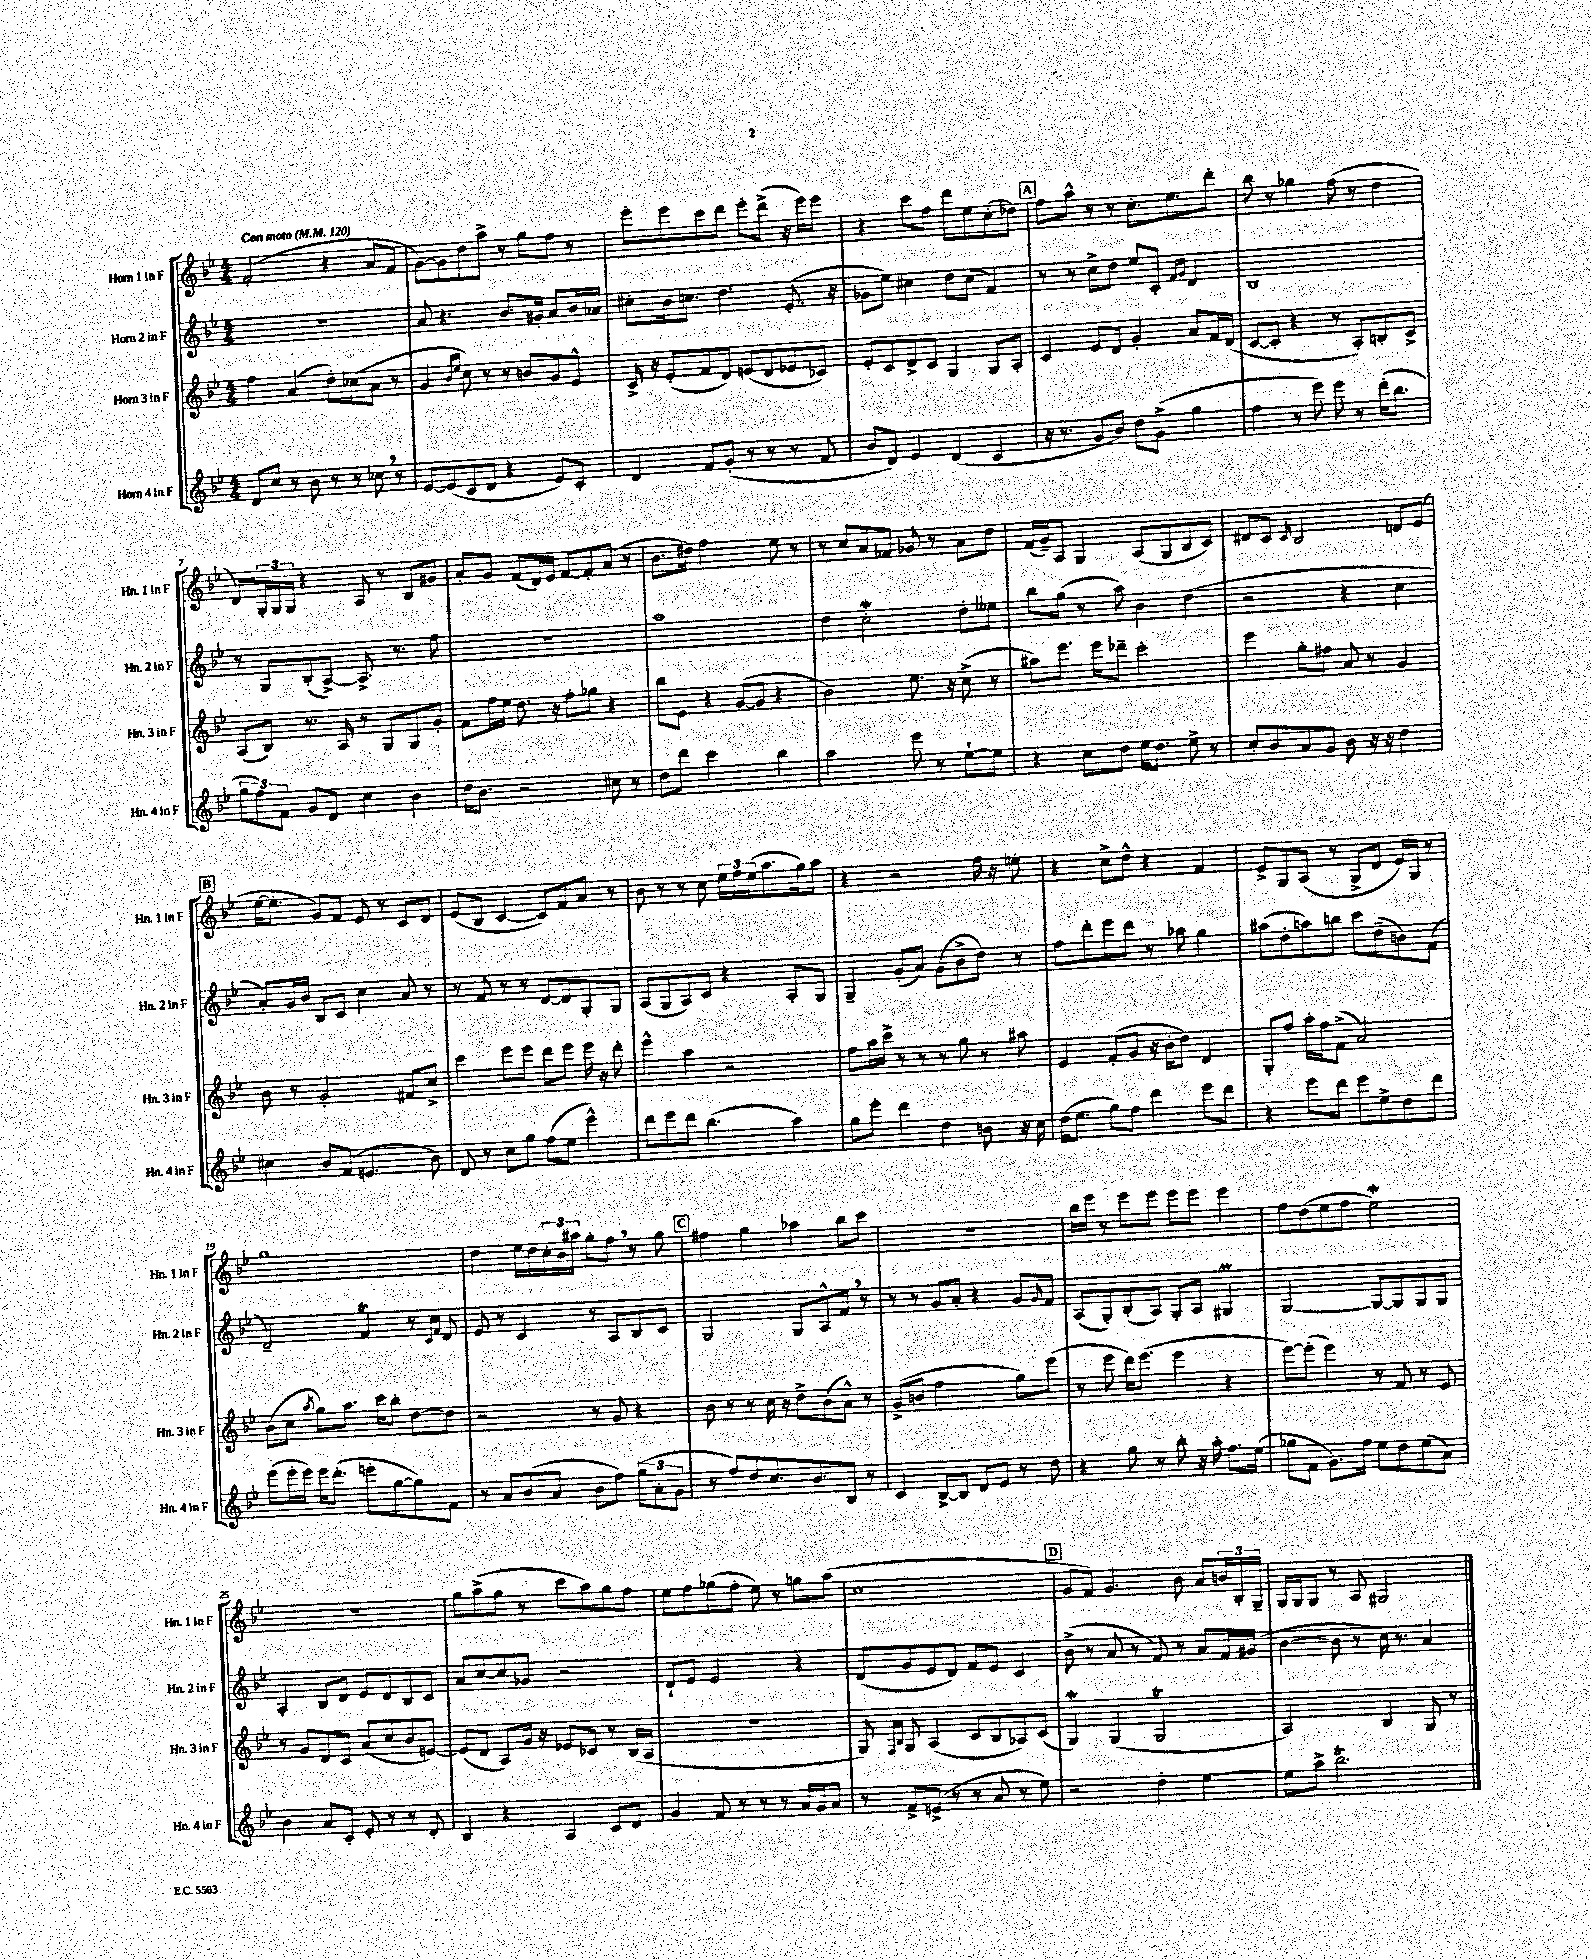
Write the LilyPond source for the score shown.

<<
\new StaffGroup <<
\new Staff = "s0" \with { instrumentName = "Horn 1 in F" shortInstrumentName = "Hn. 1 in F" } {
    \clef treble \key bes \major \numericTimeSignature \time 4/4 \tempo "Con moto" 4 = 120
    f'2-.( r4 a'8 f'8 |
    g'8~) g'8 d''8 a''8-> r8 g''8 f''8 r8 |
    ees'''8-. ees'''8 c'''8 d'''8 ees'''8-. d'''8->( r16 ees'''16) ees'''8 |
    r4 c'''8 f''8 d'''8 ees''8 c''8-.( des''8) |
    \mark \markup { \box "A" } f''8 a''8-^ r8 r8 c''8.-. ees''8. d'''8-. |
    bes''8 r8 ges''4 f''8( r8 d''4 |
    d'8) \tuplet 3/2 { g16-. g16 g16 } r4 a8 r8 bes8 gis'8 |
    a'8-. g'8 f'8( d'16) ees'16 f'8~ f'8-. a'8( r8 |
    bes'8. dis''16) f''2 ees''8 r8 |
    r8 c''8 a'8 fes'8 ges'8 r8 a'8 d''8 |
    f'16( g'16--) a8 g4 a8( g8 bes8 c'8) |
    dis'8 c'8 \grace { c'16 } bes2 d'8 ees'8( |
    \mark \markup { \box "B" } ees''16~ ees''8.-. g'8) f'8 ees'8 r8 c'8 d'8 |
    ees'8( bes8 c'4~ c'8) f'8 a'8 r8 |
    bes'8 r8 r8 c''8 \tuplet 3/2 { ees''16 f''16 ees''16( } a''8. g''16) a''8 |
    r4 r2 f''16 r16 e''8-. |
    r4 c''8-> d''8-^ r4 f'4 |
    ees'8-> g8 a8( r8 g8-> d'8 ees'16) g16 r8 |
    g''1 |
    d''4 ees''16 d''16 \tuplet 3/2 { c''16-. bes'16 ais''16 } g''8-. f''8 \breathe r8 g''8 |
    \mark \markup { \box "C" } fis''4 g''4 aes''4 bes''8 c'''8 |
    R1 |
    bes''16 ees'''16 r8 ees'''8 ees'''8 ees'''8 ees'''8 ees'''4 |
    f''8 d''8( ees''8 f''8 ees''2\mordent) |
    r1 |
    g''8 a''8->( g''8 r8 c'''8 a''8) g''8 f''8 |
    ees''8 f''8 ges''8( f''8-. ees''8) r8 g''8 a''8( |
    c''1 |
    \mark \markup { \box "D" } g'8 f'8) g'4. bes'8 a'8 \tuplet 3/2 { b'16 bes16-. g16-- } |
    g16 g16 g8 r8 a8 gis2 \bar "|." |
}
\new Staff = "s1" \with { instrumentName = "Horn 2 in F" shortInstrumentName = "Hn. 2 in F" } {
    \clef treble \key bes \major \numericTimeSignature \time 4/4
    r1 |
    a'8 r4. bes'8. gis'16-. a'8 bes'16 aes'16 |
    cis''8-. bes'16 c''8. d''4. ees'8.-.( r16 |
    ges'8 ees''8) cis''4 d''8 cis''8( f'4) |
    \mark \markup { \box "A" } r8 r8 c''8-> d''8 ees''8 c'8-. \grace { f'16 g'16 } d'4 |
    bes1 |
    r8 g8 bes8-.( a8~->) a8.-> r8. f''8 |
    R1 |
    a''1 |
    d''4 c''2-.\mordent d''8-. eeses''8 |
    bes''8 g''8( r8 a''8) bes'4 d''4( |
    r2 r4 c''4 |
    \mark \markup { \box "B" } a'8-.) g'16 bes'16 bes8 c'8 c''4 a'8 r8 |
    r8 f'8 r8 r8 d'8~ d'8 g8-. g8 |
    a8( g8 a8) c'8 r4 a8-. g8 |
    g4-- g'8-.( a'8) g'8( bes'8-> d''8) r8 |
    f''8 d'''8-. ees'''8 d'''8 r8 aes''8 g''4 |
    ais''8( d''8-. a''8) b''8 c'''8 d''8--( b'8) f'8( |
    d'2--) f'4\trill r8 \grace { c'16 f'16 } d'8 |
    ees'8 r8 c'4 r8 a8 bes8 c'8 |
    \mark \markup { \box "C" } g2 g8 a8-^ f'8 \breathe r8 |
    r8 r8 g'8 a'8-. r4 g'8 \grace { g'16 } f'8 |
    a8( g8-.) bes8-.( a8) g8-. a8 gis4\prall |
    g2~ g8~ g8 g8 g8 |
    a4-. bes8 d'8 ees'8 d'8 bes8 c'8 |
    a'8 c''8~ c''8 ges'8 r2 |
    d'8-! ees'8 ees'2 r4 |
    d'8( g'8 ees'8 d'8) f'8 ees'8 c'4 |
    \mark \markup { \box "D" } bes'8->( r8 a'8 r8 f'8) r8 a'8 f'16 gis'16( |
    bes'4~ bes'8 r8 c''16) r8. a'4 \bar "|." |
}
\new Staff = "s2" \with { instrumentName = "Horn 3 in F" shortInstrumentName = "Hn. 3 in F" } {
    \clef treble \key bes \major \numericTimeSignature \time 4/4
    f''4 a'4( d''8-.) ces''8( a'8 r8 |
    g'4 \grace { bes'16 ees''16 } c''8) r8 r8 b'8 g'8 ees'8-^ |
    c'16-> r16 ees'8-.( f'8 d'8) e'8( d'8 ees'8 ces'8) |
    ees'8-. c'8 d'8-> c'8 g4 g8 a8-. |
    \mark \markup { \box "A" } c'4 ees'8 d'8 g'4-. a'8 f'16 d'16( |
    c'8~ c'8-. r4 r8 a8-.) b8-. c'8-> |
    a8( bes8) r8. a16 r8 g8 g8 g'8-. |
    f'8 f''16 ees''16 d''8. r16 f''8-. ges''8 r4 |
    bes''8 ees'8 r4 g'8~( g'8 r4 |
    bes'2) ees''8. r16 c''8->( r8 |
    ais''8) ees'''8. ees'''16 des'''8-- c'''2-. |
    ees'''4 g''8-. fis''8 a'8 r8 g'4 |
    \mark \markup { \box "B" } bes'8 r8 g'2-. fis'8 c''8-> |
    c'''4 ees'''8 ees'''8 d'''8 ees'''8 ees'''16 r16 d'''8-. |
    ees'''4-^ a''4 r2 |
    f''8 a''16 c'''16-> r8 r8 r8 g''8 r8 ais''8 |
    ees'4 f'8-.( g'8 r16 bes'16-. d''8) d'4 |
    g8-. f''8 a''16-. f''16 f'8->( a'2) |
    bes'8( c''8 \acciaccatura { a''8 } g''8) a''8. c'''16 bes''8-. d''8~ d''8 |
    r2 r8 g'8 r4 |
    \mark \markup { \box "C" } bes'8 r8 r8 c''16 r16 d''8-> bes'8( a'8-^) r8 |
    g'8->( b'8 f''2 g''8) ees'''8( |
    r8 ees'''8 d'''16) ees'''8.( ees'''4 r4 |
    ees'''8~) ees'''8-.( ees'''4) r8 f'8 r8 ees'8 |
    r8 g'8 d'8 c'8 a'8( c''8 bes'8 e'8~) |
    e'8( d'8 a8) g'16 r16 ees'8 ces'8 r8 bes16( a16 |
    R1 |
    g8) \grace { f16 bes16 } g8 a4( c'8 bes8 aes8) c'8( |
    \mark \markup { \box "D" } g4\mordent) g4( g2\trill |
    a2) bes4 g8 r8 \bar "|." |
}
\new Staff = "s3" \with { instrumentName = "Horn 4 in F" shortInstrumentName = "Hn. 4 in F" } {
    \clef treble \key bes \major \numericTimeSignature \time 4/4
    d'8 c''8 r8 bes'8 r8 r8 ces''8 \breathe r8 |
    ees'8~ ees'8( c'8 d'8 r4 ees'8) c'8-. |
    d'4 f'8 g'8-.( r8 r8 r8 f'8 |
    bes'8 d'8) ees'4 d'4( c'4 |
    \mark \markup { \box "A" } r16 r8. g'8 bes'8) d''8 g'8->( g''4 |
    f''4 r8 ees'''8) ees'''8 r8 d'''16-.( bes''8. |
    \tuplet 3/2 { g''8 f''8) f'8 } g'8 d'8 c''4 bes'4 |
    d''16 bes'8. r2 cis''8 r8 |
    d''8 d'''8 c'''2 bes''4 |
    a''2 ees'''8 r8 ees''8~-! ees''8 |
    r4 c''8 d''8 ees''16 d''8. ees''8-> r8 |
    c''8-. bes'8 a'8 g'8 bes'8 r16 r16 d''4 |
    \mark \markup { \box "B" } cis''4 bes'8 f'8( e'4. bes'8) |
    d'8 r8 c''8 g''8 f''8( ees''8 ees'''4-^) |
    d'''8 ees'''8 d'''8 bes''4.( a''4) |
    g''8 ees'''8-. d'''4 d''4 b'8 r16 c''16 |
    d''16( ees''8. g''8) f''8 d'''4 ees'''8 d'''8 |
    r4 ees'''8 d'''8 ees'''8 ees''8-> d''8 d'''8 |
    ees'''8( ees'''16-. ees'''16) ees'''16 d'''8.-.( e'''8-. g''8~ g''8) f'8 |
    r8 a'8 bes'8( a'8 bes'8 f''8) \tuplet 3/2 { g''8( a'8-. g'8 } |
    \mark \markup { \box "C" } r8 f''8) d''8 c''8. bes'8. bes8 r8 |
    c'4 bes8~-> bes8 d'8 ees'8 r8 d''8 |
    r4 g''8 r8 bes''8-. r16 a''16-. f''8. ees''16( |
    ges''8 f'8 g'8.) f''16 ees''8 d''8 ees''8( a'8) |
    bes'4 a'8 c'8-. ees'8-. r8 r8 d'8-. |
    bes4 r4 a4 c'8 d'8 |
    g'4 f'8 r8 r8 r8 a'16 g'16 a'8 |
    r8 f'8-> e'8->( r8 r8 a'8 r8 ees''8) |
    \mark \markup { \box "D" } r2 d''4-. ees''4~ |
    ees''8 a''8-> bes''2.\trill \bar "|." |
}
>>
>>
